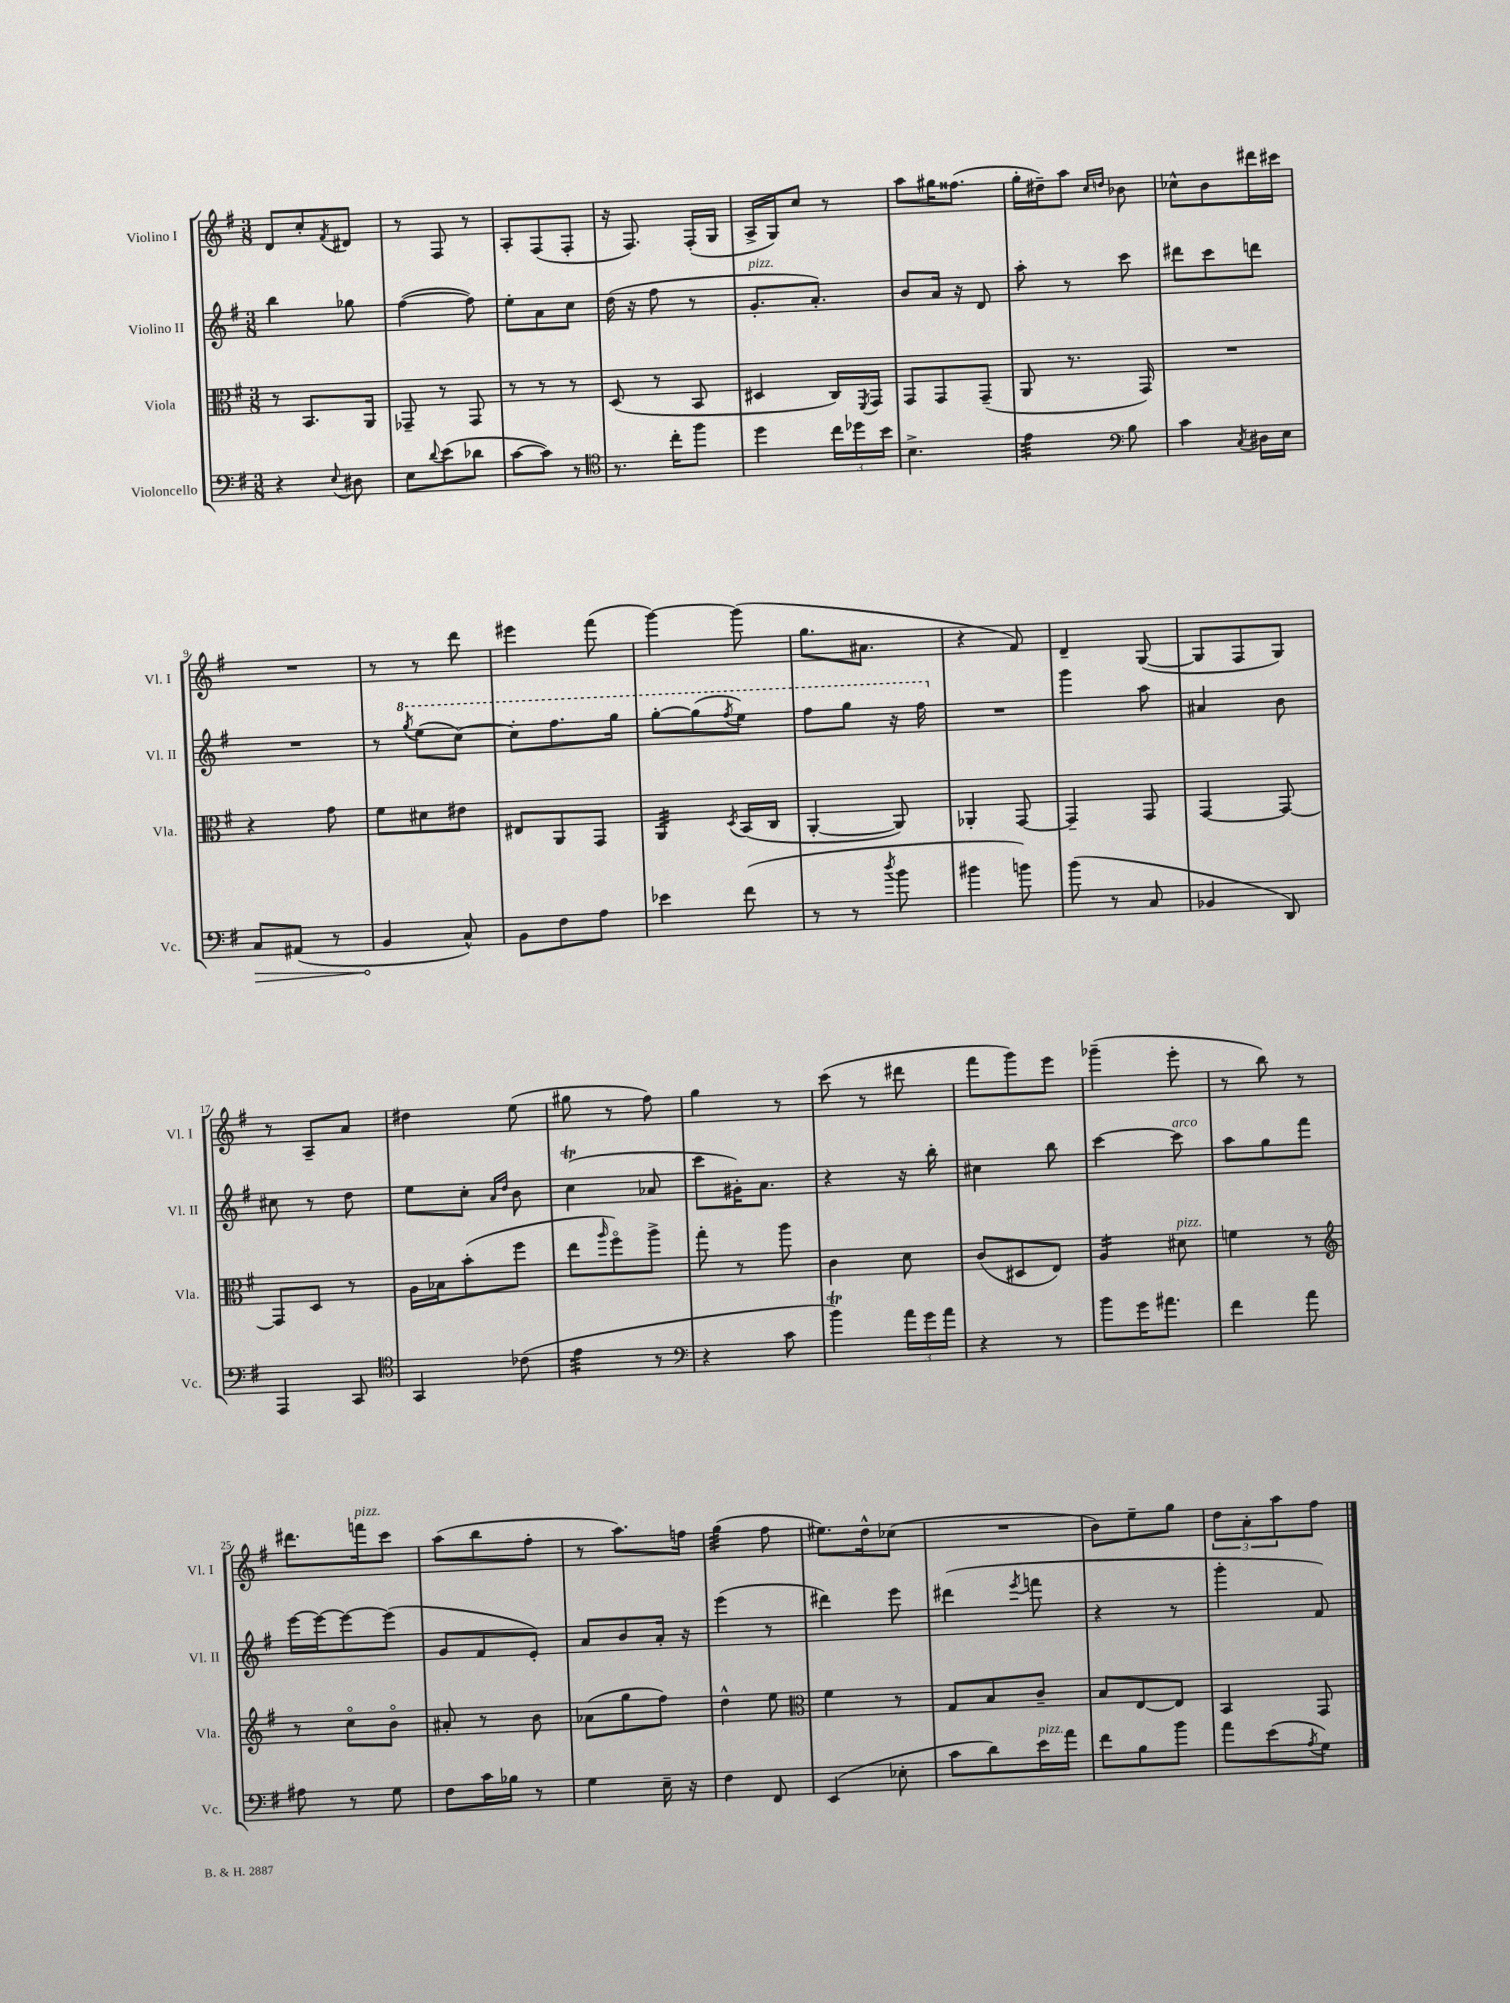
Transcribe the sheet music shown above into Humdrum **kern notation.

**kern	**kern	**kern	**kern
*staff4	*staff3	*staff2	*staff1
*clefF4	*clefC3	*clefG2	*clefG2
*k[f#]	*k[f#]	*k[f#]	*k[f#]
*M3/8	*M3/8	*M3/8	*M3/8
4r	8r	4bb\	8d/L
.	8.BB/L	.	8cc'/
8qqE/	.	.	8qf#/
8D#\	.	8gg-\	8d#/J
.	16AA/Jk	.	.
=	=	=	=
8E\L	8GG-~/	([4ff#\	8r
8qqd/	.	.	.
(8e\	8r	.	8F#/
8d-\J	8GG-/	8ff#\])	8r
=	=	=	=
[8c\L	8r	8ee'\L	8A'/L
8c\]J)	8r	8a\	(8F#/
8r	8r	8cc\J	8F#'/J
=	=	=	=
*clefC4	*	*	*
8.r	(8D/	(16dd\	16r
.	.	16r	8.F#/)
.	8r	8ff#\	.
16cc'\LK	.	.	.
8ff#\J	8BB/	8r	(16F#'/LL
.	.	.	16G/JJ
=	=	=	=
4dd\	4D#/	8.g'/L	16A^/LL
.	.	.	16G/J)
.	.	.	8cc/J
.	.	8.a'/J)	.
24cc\LL	16C/LL)	.	8r
24dd-\	.	.	.
.	8qFF#/	.	.
.	16GG/JJ	.	.
24b\JJ	.	.	.
=	=	=	=
4.B^\	8GG/L	8b/L	8aa\L
.	8GG/	16a/Jk	16gg#\K
.	.	16r	(8.ff##\J
.	(8GG~/J	8d/	.
=	=	=	=
4e\	8AA/	8aa'\	16gg'\LL
.	.	.	16dd#~\J)
.	8.r	8r	8aa\J
*clefF4	*	*	*
.	.	.	16qqcc/LL
.	.	.	16qqdd/JJ
8B\	.	8ccc\	8b-\
.	16GG/)	.	.
=	=	=	=
4c\	4.r	8ddd#\L	8cc-^^\L
.	.	8ccc\	8b\
8qC/	.	.	.
16D#\LL	.	8ddd\J	16ddd#\L
16E\JJ	.	.	16ccc#\JJ
=	=	=	=
8C/L	4r	4.r	4.r
(8AA#/J	.	.	.
8r	8g\	.	.
=	=	=	=
4BB/	8f#\L	8r	8r
.	.	8qggg/	.
.	8d#\	(8eee\L	8r
8C^^/)	8e#\J	[8ccc\J)	8ddd\
=	=	=	=
8BB\L	8E#/L	8ccc'\]L	4eee#\
8F#\	8AA/	8.fff#\	.
8A\J	8GG/J	.	(8fff#\
.	.	16ggg\Jk	.
=	=	=	=
4e-\	4AA/	[8ggg'\L	[4ggg\)
.	.	(8ggg\]	.
.	8qD/	8qfff#/	.
(8f#\	(16BB/LL	8eee\J)	(8ggg\]
.	16C/JJ	.	.
=	=	=	=
8r	[4AA'/	8fff#\L	8.gg\L
8r	.	8ggg\J	.
.	.	.	8.a#\J
8qdd/	.	.	.
8b\	8AA/])	16r	.
.	.	16fff#\	.
=	=	=	=
4b#\	4AA-'/	4.r	4r
8b\)	[8GG/	.	8f#/)
=	=	=	=
(8b\	4GG~/]	4ggg\	4d~/
8r	.	.	.
8C/	8GG/	8aa\	([8G/
=	=	=	=
4BB-/	[4GG/	4a#/	8G/]L
.	.	.	8F#/
8DD/)	8GG/_	8b\	8G/J)
=	=	=	=
4AAA/	8GG/]L	8cc#\	8r
.	8D/J	8r	8A~/L
8CC/	8r	8dd\	8a/J
=	=	=	=
*clefC4	*	*	*
4GG/	16A\LL	8ee\L	4dd#\
.	16B-\J	.	.
.	(8b'\	8cc'\J	.
.	.	16qqa/LL	.
.	.	16qqdd/JJ	.
(8c-\	8ff#\J	8b\	(8ee\
=	=	=	=
4e\	8ee\L	(4cc\	8gg#\
.	16qqaa/	.	.
.	8ff#o\)	.	8r
8r	8aa^\J	8a-/	8ff#\)
=	=	=	=
*clefF4	*	*	*
4r	8gg'\	8ccc\L	4gg\
.	8r	16g#'\K)	.
.	.	8.a\J	.
8c\	8aa\	.	8r
=	=	=	=
4b\)	4c\	4r	(8ccc\
.	.	.	8r
24a\LL	8d\	16r	8ddd#\
24g\	.	.	.
.	.	16bb'\	.
24a\JJ	.	.	.
=	=	=	=
4r	(8c/L	4cc#\	8fff#\L
.	8D#/	.	8ggg\)
8r	8E/J)	8bb\	8eee\J
=	=	=	=
8b\L	4A/	[4ccc\	(4ggg-~\
16g\K	.	.	.
8.a#\J	.	.	.
.	8d#\	8ccc\]	8eee'\
=	=	=	=
4f#\	4f\	8aa\L	8r
.	.	8gg\	8bb\)
8a\	8r	8fff#\J	8r
=	=	=	=
*	*clefG2	*	*
8A#\	8r	[16eee\LL	8.ddd#\L
.	.	16eee\_J	.
8r	8cco\L	8eee\_	.
.	.	.	16fff\k
8G\	8bo\J	(8eee\]J	8ccc\J
=	=	=	=
8F#\L	8a#'/	8g/L	(8aa\L
16c\L	8r	8f#/	8bb\
16B-\JJ	.	.	.
8r	8b\	8e'/J)	8ff#'\J
=	=	=	=
4G\	(8a-\L	8a/L	8r
.	8gg\	8b/	8.aa\L)
16E~\	8ff#\J)	16a'/Jk	.
16r	.	16r	16ff\Jk
=	=	=	=
4F#\	4dd^^\	(4eee\	(4gg\
8FF#/	8ee\	8r	8ff#\
=	=	=	=
*	*clefC3	*	*
(4EE/	4f#\	4ddd#\)	8.ee#\L)
.	.	.	16dd^^\k
8E-'\	8r	8eee\	(8cc-\J
=	=	=	=
8c\L	8G/L	(4ddd#\	4.r
8d\)	8B/	.	.
.	.	8qeee/	.
16e\L	8c~/J	8fff\	.
16a\JJ	.	.	.
=	=	=	=
8f#\L	8B/L	4r	8b\L)
8B\	[8E/	.	8ee~\
8b\J	8E/]J	8r	8gg\J
=	=	=	=
8a\L	4BB/	4ggg'\	12dd\L
.	.	.	12a'\
(8e\	.	.	.
.	.	.	12aa\
8qA/	.	.	.
8G\J)	8GG/	8f#/)	8ff#\J
==	==	==	==
*-	*-	*-	*-
